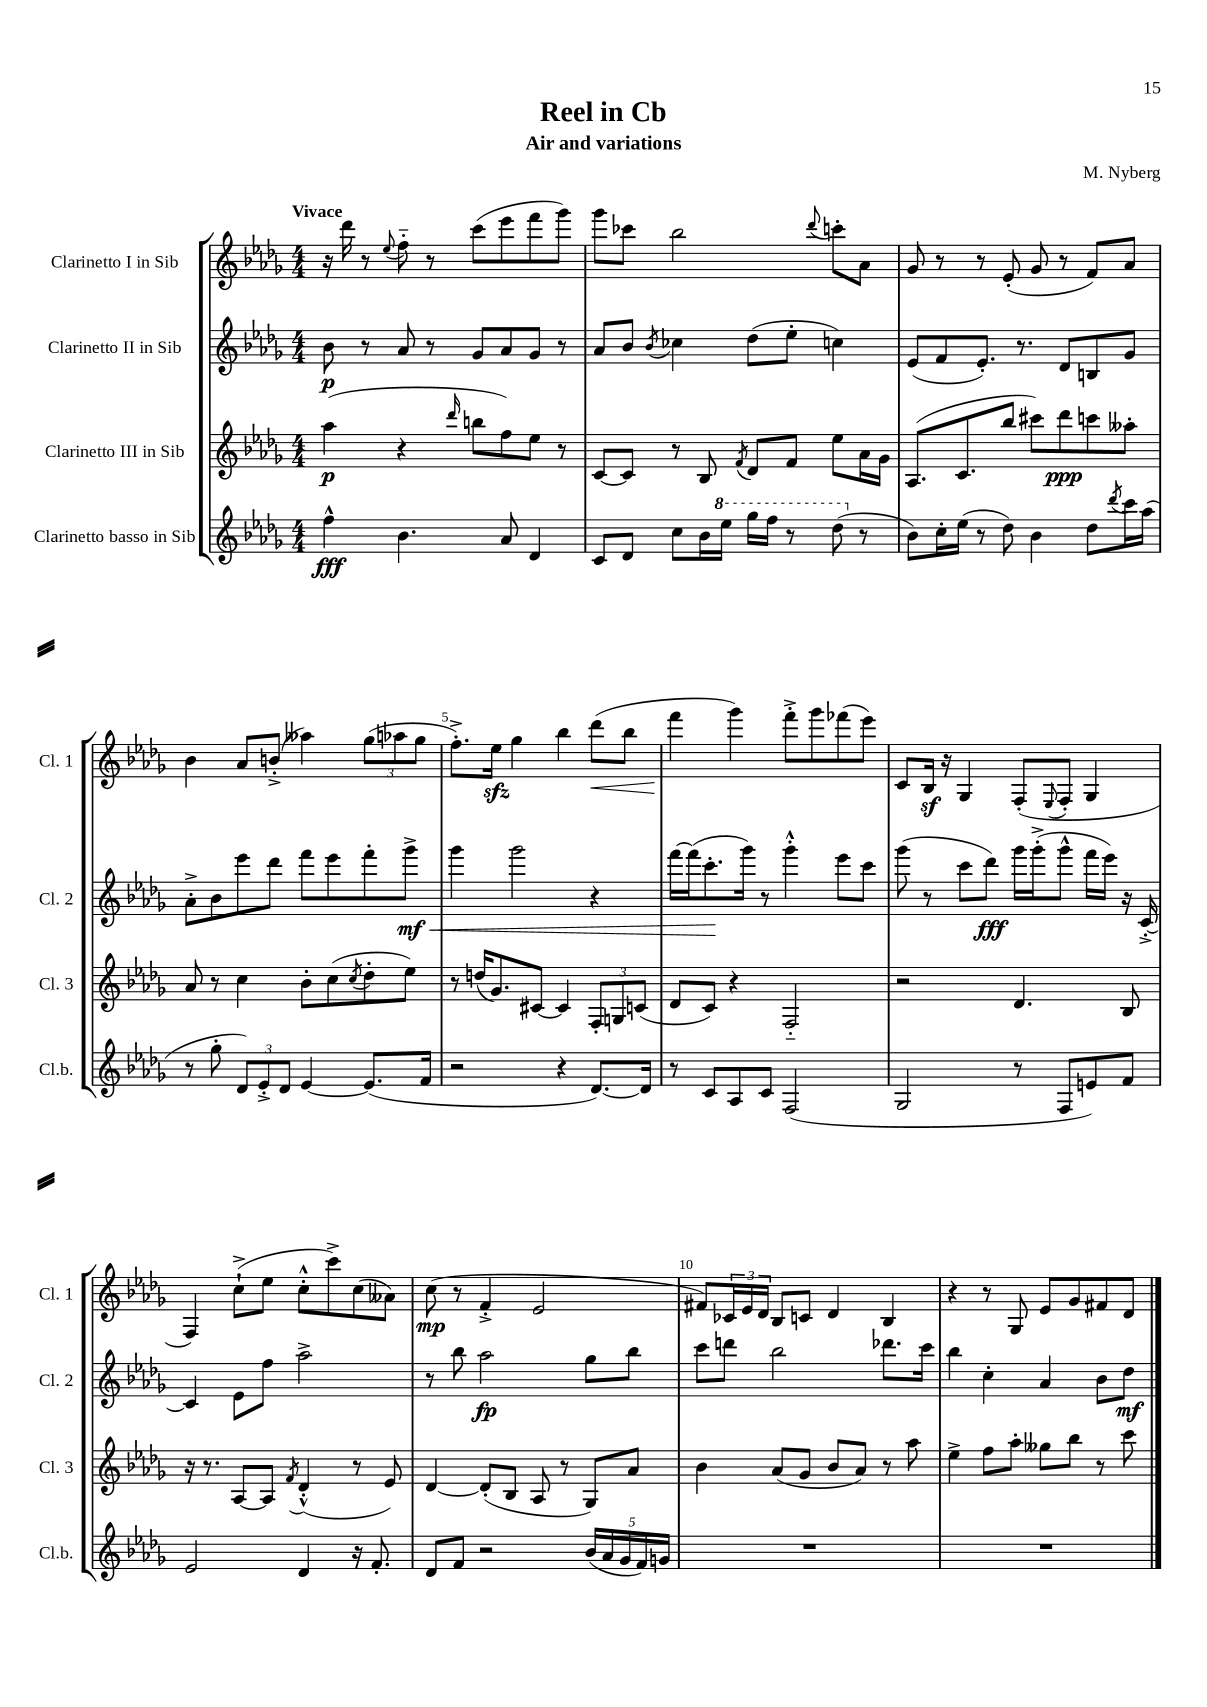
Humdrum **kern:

**kern	**dynam	**kern	**dynam	**kern	**dynam	**kern	**dynam
*part4	*part4	*part3	*part3	*part2	*part2	*part1	*part1
*staff4	*staff4	*staff3	*staff3	*staff2	*staff2	*staff1	*staff1
*I"Clarinetto basso in Sib	*	*I"Clarinetto III in Sib	*	*I"Clarinetto II in Sib	*	*I"Clarinetto I in Sib	*
*I'Cl.b.	*	*I'Cl. 3	*	*I'Cl. 2	*	*I'Cl. 1	*
*clefG2	*	*clefG2	*	*clefG2	*	*clefG2	*
*k[b-e-a-d-g-]	*	*k[b-e-a-d-g-]	*	*k[b-e-a-d-g-]	*	*k[b-e-a-d-g-]	*
*M4/4	*	*M4/4	*	*M4/4	*	*M4/4	*
=1	=1	=1	=1	=1	=1	=1	=1
!	!	!	!	!	!	!LO:TX:a:B:t=Vivace	!
4ff^^\	fff	(4aa-\	p	8b-\	p	16r	.
.	.	.	.	.	.	16ddd-\	.
.	.	.	.	8r	.	8r	.
.	.	.	.	.	.	8qqee-/	.
4.b-\	.	4r	.	8a-/	.	8ff\	.
.	.	.	.	8r	.	8r	.
.	.	16qqddd-/	.	.	.	.	.
.	.	8bbn\L	.	8g-/L	.	(8ccc\L	.
8a-/	.	8ff\)	.	8a-/	.	8eee-\	.
4d-/	.	8ee-\J	.	8g-/J	.	8fff\	.
.	.	8r	.	8r	.	8ggg-\J)	.
=2	=2	=2	=2	=2	=2	=2	=2
8c/L	.	[8c/L	.	8a-/L	.	8ggg-\L	.
8d-/J	.	8c/J]	.	8b-/J	.	8ccc-X\J	.
.	.	.	.	8qb-/	.	.	.
8cc\L	.	8r	.	4cc-X\	.	2bb-\	.
16b-\L	.	8B-/	.	.	.	.	.
*8va	*	*	*	*	*	*	*
16eee-\JJ	.	.	.	.	.	.	.
.	.	8qf/	.	.	.	.	.
16ggg-\LL	.	8d-/L	.	(8dd-\L	.	.	.
16fff\JJ	.	.	.	.	.	.	.
8r	.	8f/J	.	8ee-'\J	.	.	.
.	.	.	.	.	.	8qqddd-/	.
(8ddd-\	.	8ee-\L	.	4ccn\)	.	8cccn'\L	.
*X8va	*	*	*	*	*	*	*
8r	.	16a-\L	.	.	.	8a-\J	.
.	.	16g-\JJ	.	.	.	.	.
=3	=3	=3	=3	=3	=3	=3	=3
8b-\L)	.	(8.A-/L	.	(8e-/L	.	8g-/	.
16cc'\L	.	.	.	8f/	.	8r	.
(16ee-\JJ	.	8.c/	.	.	.	.	.
8r	.	.	.	8.e-'/J)	.	8r	.
8dd-\)	.	8bb-/J	.	.	.	(8e-'/	.
.	.	.	.	8.r	.	.	.
4b-\	.	8ccc#X\L)	.	.	.	8g-/	.
.	.	8ddd-\	ppp	8d-/L	.	8r	.
8dd-\L	.	8cccn\	.	8Bn/	.	8f/L)	.
8qddd-/	.	.	.	.	.	.	.
16ccc\L	.	8aa--X'\J	.	8g-/J	.	8a-/J	.
(16aa-\JJ	.	.	.	.	.	.	.
!!LO:LB:g=z
=4	=4	=4	=4	=4	=4	=4	=4
8r	.	8a-/	.	8a-'^\L	.	4b-\	.
8gg-'\	.	8r	.	8b-\	.	.	.
12d-/L)	.	4cc\	.	8eee-\	.	8a-/L	.
12e-'^/	.	.	.	.	.	.	.
.	.	.	.	8ddd-\J	.	(8bn'^/J	.
12d-/J	.	.	.	.	.	.	.
[4e-/	.	8b-'\L	.	8fff\L	.	4aa--X\)	.
.	.	(8cc\	.	8eee-\	.	.	.
.	.	8qcc/	.	.	.	.	.
(8.e-/L]	.	8dd-'\	.	8fff'\	.	(12gg-\L	.
.	.	.	.	.	.	12aa-X\	.
!	!	!	!	!	!LO:HP:b	!	!
.	.	8ee-\J)	.	8ggg-^\J	< mf	.	.
.	.	.	.	.	.	12gg-\J	.
16f/Jk	.	.	.	.	.	.	.
=5	=5	=5	=5	=5	=5	=5	=5
2r	.	8r	.	4ggg-\	.	8.ff'^\L)	.
.	.	(16ddn/KL	.	.	.	.	.
.	.	8.g-/)	.	.	.	16ee-zz\Jk	.
.	.	.	.	2ggg-\	.	4gg-\	.
.	.	[8c#X/J	.	.	.	.	.
4r	.	4c#/]	.	.	.	4bb-\	.
!	!	!	!	!	!	!	!LO:HP:b
[8.d-/L)	.	12F'/L	.	4r	.	(8ddd-\L	<
.	.	12Gn/	.	.	.	.	.
.	.	.	.	.	.	8bb-\J	.
.	.	(12cn/J	.	.	.	.	.
16d-/Jk]	.	.	.	.	.	.	.
=6	=6	=6	=6	=6	=6	=6	=6
8r	.	8d-/L	.	[16fff\LL	.	4fff\	.
.	.	.	.	(16fff\J]	.	.	.
8c/L	.	8c/J)	.	8.ccc'\	.	.	.
8A-/	.	4r	.	.	.	4ggg-\)	[
.	.	.	.	16ggg-\Jk)	[	.	.
8c/J	.	.	.	8r	.	.	.
(2F/	.	2F/	.	4ggg-'^^\	.	8fff'^\L	.
.	.	.	.	.	.	8ggg-\	.
.	.	.	.	8eee-\L	.	(8fff-X\	.
.	.	.	.	8ccc\J	.	8eee-\J)	.
=7	=7	=7	=7	=7	=7	=7	=7
2G-/	.	2r	.	(8ggg-\	.	8c/L	.
.	.	.	.	8r	.	16B-z/Jk	.
.	.	.	.	.	.	16r	.
.	.	.	.	8ccc\L	.	4G-/	.
.	.	.	.	8ddd-\J)	fff	.	.
8r	.	4.d-/	.	16ggg-\LL	.	(8F'/L	.
.	.	.	.	(16ggg-'^\J	.	.	.
.	.	.	.	.	.	8qqE-/	.
8F/L	.	.	.	8ggg-^^\J	.	8F'/J	.
8en/)	.	.	.	16fff\LL	.	4G-/	.
.	.	.	.	16eee-\JJ)	.	.	.
8f/J	.	8B-/	.	16r	.	.	.
.	.	.	.	[16c'^/	.	.	.
!!LO:LB:g=z
=8	=8	=8	=8	=8	=8	=8	=8
2e-/	.	16r	.	4c/]	.	4F/)	.
.	.	8.r	.	.	.	.	.
.	.	[8A-/L	.	8e-\L	.	(8cc`^\L	.
.	.	8A-/J]	.	8ff\J	.	8ee-\J	.
.	.	8qf/	.	.	.	.	.
4d-/	.	(4d-'^^/	.	2aa-^\	.	8cc'^^\L	.
.	.	.	.	.	.	8ccc^\)	.
16r	.	8r	.	.	.	(8cc\	.
8.f'/	.	.	.	.	.	.	.
.	.	8e-/)	.	.	.	8a--X\J)	.
=9	=9	=9	=9	=9	=9	=9	=9
8d-/L	.	[4d-/	.	8r	.	(8cc\	mp
8f/J	.	.	.	8bb-\	.	8r	.
2r	.	(8d-'/L]	.	2aa-\	fp	4f'^/	.
.	.	8B-/J	.	.	.	.	.
.	.	8A-/	.	.	.	2e-/	.
.	.	8r	.	.	.	.	.
(20b-/LL	.	8G-/L)	.	8gg-\L	.	.	.
20a-/	.	.	.	.	.	.	.
20g-/	.	.	.	.	.	.	.
.	.	8a-/J	.	8bb-\J	.	.	.
20f/)	.	.	.	.	.	.	.
20gn/JJ	.	.	.	.	.	.	.
=10	=10	=10	=10	=10	=10	=10	=10
1r	.	4b-\	.	8ccc\L	.	8f#X/L)	.
.	.	.	.	8dddn\J	.	24c-X/L	.
.	.	.	.	.	.	24e-/	.
.	.	.	.	.	.	24d-/JJ	.
.	.	(8a-/L	.	2bb-\	.	8B-/L	.
.	.	8g-/J	.	.	.	8cn/J	.
.	.	8b-/L	.	.	.	4d-/	.
.	.	8a-/J)	.	.	.	.	.
.	.	8r	.	8.ddd-X\L	.	4B-/	.
.	.	8aa-\	.	.	.	.	.
.	.	.	.	16ccc\Jk	.	.	.
=11	=11	=11	=11	=11	=11	=11	=11
1r	.	4ee-^\	.	4bb-\	.	4r	.
.	.	8ff\L	.	4cc'\	.	8r	.
.	.	8aa-'\J	.	.	.	8G-/	.
.	.	8gg--X\L	.	4a-/	.	8e-/L	.
.	.	8bb-\J	.	.	.	8g-/	.
.	.	8r	.	8b-\L	.	8f#X/	.
.	.	8ccc\	.	8dd-\J	mf	8d-/J	.
==	==	==	==	==	==	==	==
*-	*-	*-	*-	*-	*-	*-	*-
